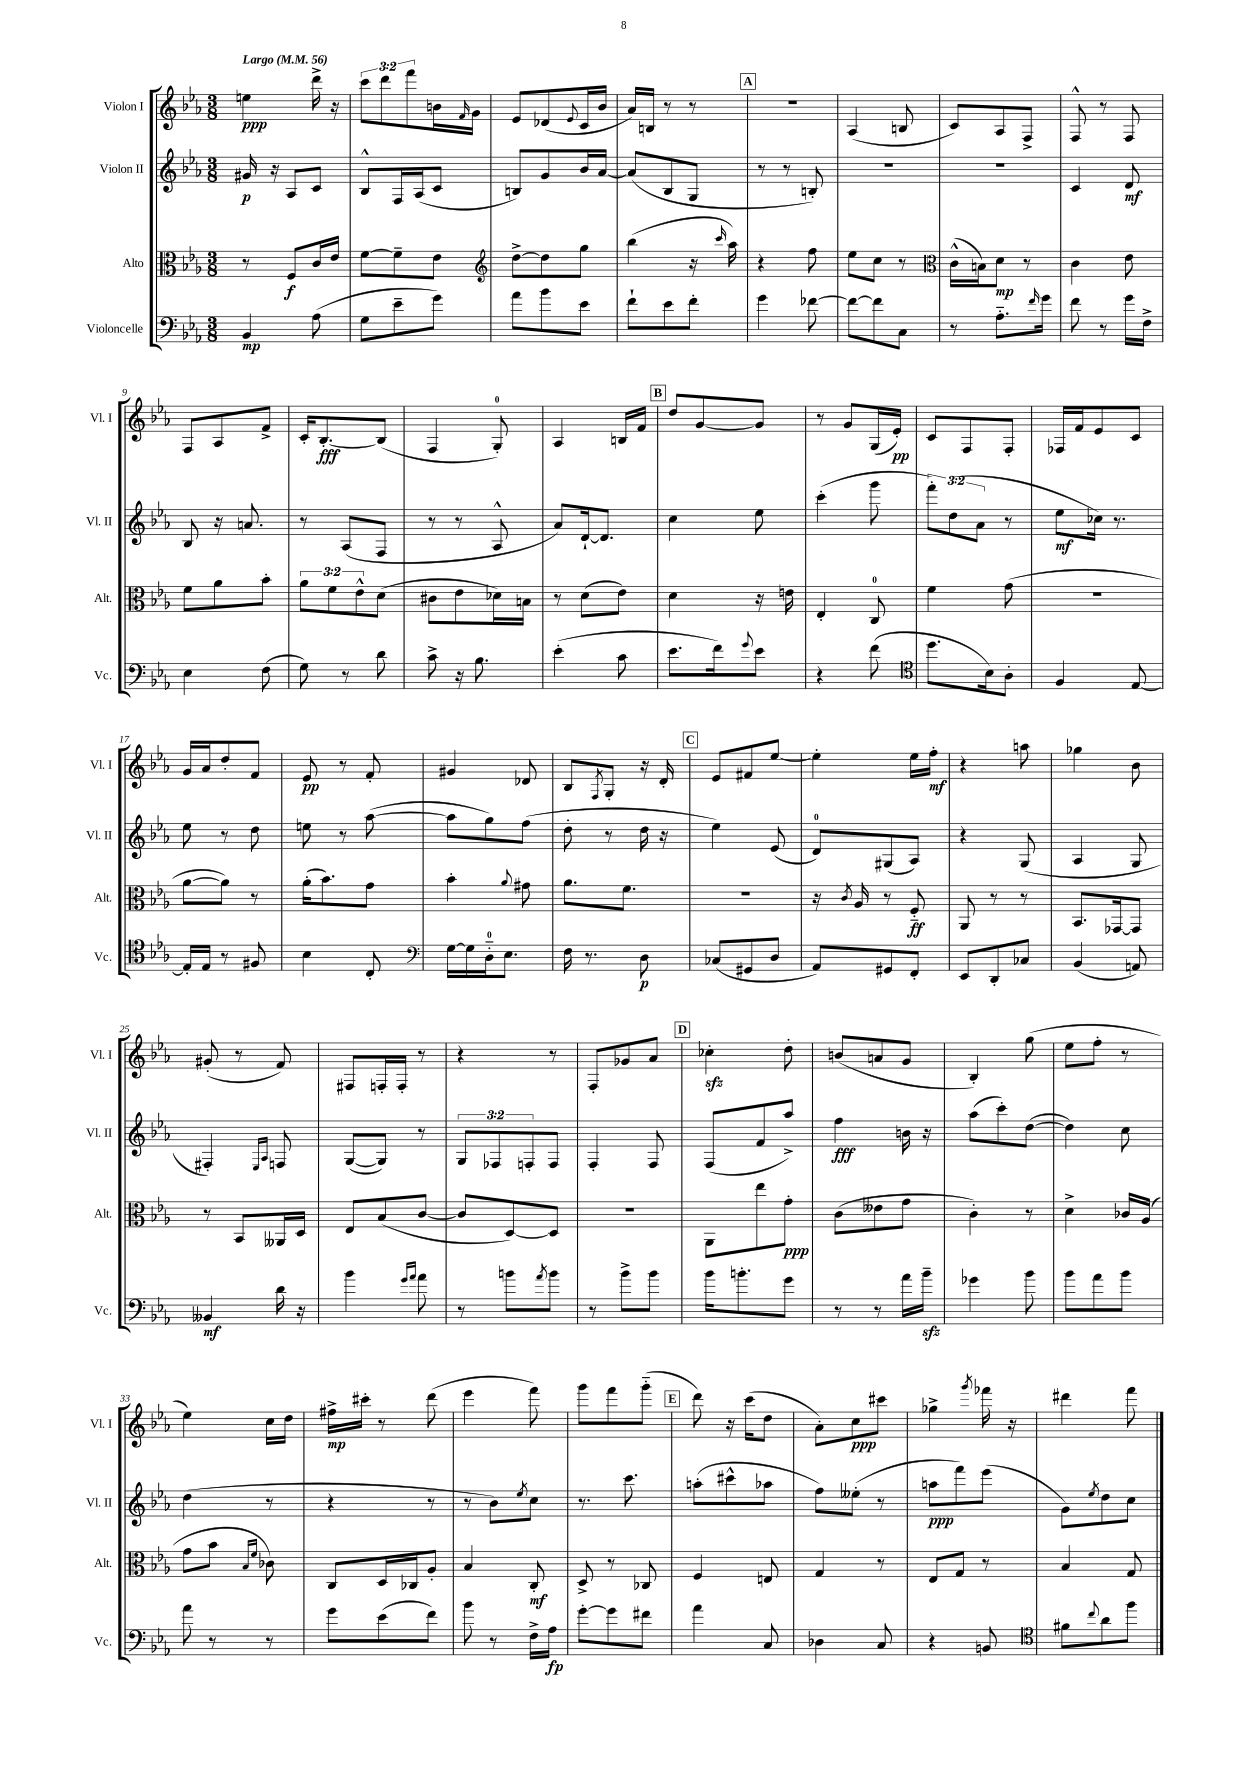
<<
\new StaffGroup <<
\new Staff = "s0" \with { instrumentName = "Violon I" shortInstrumentName = "Vl. I" } {
    \clef treble \key ees \major \numericTimeSignature \time 3/8 \override Staff.TupletNumber.text = #tuplet-number::calc-fraction-text \tempo "Largo" 4 = 56
    e''4\ppp d'''16-> r16 |
    \tuplet 3/2 { c'''8 d'''8 f'''8 } b'16 \grace { f'16 } g'16 |
    ees'8 des'8( \appoggiatura { ees'8 } c'16 bes'16 |
    aes'16) b16 r8 r8 |
    \mark \markup { \box "A" } r4. |
    aes4( b8 |
    c'8) aes8 f8-> |
    f8-^ r8 f8 |
    f8 aes8 f'8-> |
    c'16-. bes8.~-.\fff bes8( |
    f4 g8-0-.) |
    aes4 b16 f'16 |
    \mark \markup { \box "B" } d''8 g'8~ g'8 |
    r8 g'8 g16( ees'16-.\pp) |
    c'8 f8 f8-. |
    fes16 f'16 ees'8 c'8 |
    g'16 aes'16 d''8-. f'8 |
    ees'8\pp r8 f'8-. |
    gis'4 des'8 |
    bes8 \acciaccatura { f8 } g8-. r16 d'16-. |
    \mark \markup { \box "C" } ees'8 fis'8 ees''8~ |
    ees''4-. ees''16 f''16-.\mf |
    r4 a''8 |
    ges''4 bes'8 |
    gis'8-.( r8 f'8) |
    fis8 f16-. f16-. r8 |
    r4 r8 |
    f8-. ges'8 aes'8 |
    \mark \markup { \box "D" } ces''4-.\sfz d''8-. |
    b'8( a'8 g'8 |
    bes4-.) g''8( |
    ees''8 f''8-. r8 |
    ees''4) c''16 d''16 |
    fis''16->\mp cis'''16-. r8 d'''8( |
    ees'''4 f'''8) |
    g'''8 f'''8 g'''8-_( |
    \mark \markup { \box "E" } d'''8) r16 c'''16( d''8 |
    aes'8-.) c''8\ppp cis'''8 |
    ges''4-> \acciaccatura { g'''8 } fes'''16 r16 |
    dis'''4 f'''8 \bar "|." |
}
\new Staff = "s1" \with { instrumentName = "Violon II" shortInstrumentName = "Vl. II" } {
    \clef treble \key ees \major \numericTimeSignature \time 3/8 \override Staff.TupletNumber.text = #tuplet-number::calc-fraction-text
    gis'16\p r16 aes8 c'8 |
    bes8-^ f16 aes16( c'8 |
    b8) g'8 bes'16 aes'16~ |
    aes'8( bes8 g8 |
    \mark \markup { \box "A" } r8 r8 b8-.) |
    r4. |
    R4. |
    c'4 d'8\mf |
    bes8 r16 a'8. |
    r8 aes8( f8 |
    r8 r8 aes8-^ |
    aes'8) d'16~-! d'8. |
    \mark \markup { \box "B" } c''4 ees''8 |
    c'''4-.( g'''8 |
    \tuplet 3/2 { f'''8-.) d''8( aes'8 } r8 |
    ees''8\mf ces''16) r8. |
    ees''8 r8 d''8 |
    e''8 r8 aes''8~( |
    aes''8 g''8) f''8( |
    d''8-. r8 d''16 r16 |
    \mark \markup { \box "C" } ees''4) ees'8( |
    d'8-0) gis8( aes8) |
    r4 g8( |
    aes4 g8 |
    fis4-.) \grace { ees16 aes16 } f8 |
    g8~( g8) r8 |
    \tuplet 3/2 { g8 fes8 f8-. } f8 |
    f4-. f8 |
    \mark \markup { \box "D" } f8( f'8 aes''8->) |
    f''4\fff b'16 r16 |
    aes''8( c'''8-.) d''8~( |
    d''4) c''8 |
    d''4( r8 |
    r4 r8 |
    r8 bes'8) \acciaccatura { ees''8 } c''8 |
    r8. c'''8. |
    \mark \markup { \box "E" } a''8-.( cis'''8-^ aes''8 |
    f''8) eeses''8-.( r8 |
    a''8\ppp f'''8) ees'''8( |
    g'8) \acciaccatura { ees''8 } d''8 c''8 \bar "|." |
}
\new Staff = "s2" \with { instrumentName = "Alto" shortInstrumentName = "Alt." } {
    \clef alto \key ees \major \numericTimeSignature \time 3/8 \override Staff.TupletNumber.text = #tuplet-number::calc-fraction-text
    r8 f8\f c'16 ees'16 |
    f'8~ f'8-- ees'8 |
    \clef treble d''8~-> d''8 g''8 |
    bes''4( r16 \grace { c'''16 } aes''16) |
    \mark \markup { \box "A" } r4 f''8 |
    ees''8 c''8 r8 |
    \clef alto c'16-^( b16) d'8\mp r8 |
    c'4 ees'8 |
    f'8 aes'8 bes'8-. |
    \tuplet 3/2 { aes'8 f'8 ees'8-^ } d'8( |
    cis'8 ees'8 des'16) b16 |
    r8 d'8( ees'8) |
    \mark \markup { \box "B" } d'4 r16 e'16 |
    ees4-. c8-0 |
    f'4 g'8( |
    R4. |
    aes'8~ aes'8) r8 |
    aes'16-.( bes'8.) g'8 |
    bes'4-. \appoggiatura { aes'8 } gis'8 |
    aes'8. f'8. |
    \mark \markup { \box "C" } R4. |
    r16 \acciaccatura { c'8 } aes16 r8 f8-_\ff |
    aes,8 r8 r8 |
    bes,8. ges,16~ ges,8 |
    r8 bes,8 aeses,16 d16 |
    ees8 bes8( c'8~ |
    c'8 d8~) d8 |
    R4. |
    \mark \markup { \box "D" } aes,8 ees''8 g'8-.\ppp |
    c'8( eeses'8 g'8 |
    c'4-.) r8 |
    d'4-> ces'16 aes16( |
    g'8 bes'8 \grace { bes16 f'16 } ces'8) |
    c8 d16 ces16 aes8-. |
    bes4 c8-.\mf |
    d8-> r8 ces8 |
    \mark \markup { \box "E" } f4 e8 |
    g4 r8 |
    ees8 g8 r8 |
    bes4 g8 \bar "|." |
}
\new Staff = "s3" \with { instrumentName = "Violoncelle" shortInstrumentName = "Vc." } {
    \clef bass \key ees \major \numericTimeSignature \time 3/8
    bes,4\mp aes8( |
    g8 ees'8-- g'8) |
    aes'8 bes'8 ees'8 |
    f'8-! ees'8 f'8-. |
    \mark \markup { \box "A" } g'4 fes'8~ |
    fes'8~ fes'8 c8 |
    r8 aes8.-_ \grace { f'16 } g'16 |
    f'8 r8 g'16 f16-> |
    ees4 f8( |
    g8) r8 d'8 |
    c'8-> r16 bes8. |
    ees'4-.( c'8 |
    \mark \markup { \box "B" } ees'8. f'16) \appoggiatura { g'8 } ees'8 |
    r4 f'8( |
    \clef tenor d''8. bes16) aes8-. |
    f4 ees8~ |
    ees16-. ees16 r8 fis8 |
    bes4 c8-. |
    \clef bass g16~ g16 d16-0-_ ees8. |
    f16 r8. d8\p |
    \mark \markup { \box "C" } ces8( gis,8 d8 |
    aes,8) gis,8 f,8-. |
    ees,8 d,8-. ces8 |
    bes,4( a,8) |
    beses,4\mf d'16 r16 |
    bes'4 \grace { g'16 aes'16 } aes'8 |
    r8 b'8 \acciaccatura { aes'8 } b'8 |
    r8 bes'8-> bes'8 |
    \mark \markup { \box "D" } bes'16 b'8.-. g'8 |
    r8 r8 aes'16 bes'16--\sfz |
    ges'4 bes'8 |
    bes'8 aes'8 bes'8 |
    aes'8 r8 r8 |
    g'8 ees'8( f'8) |
    bes'8 r8 f16-> aes16\fp |
    g'8~-. g'8 fis'8 |
    \mark \markup { \box "E" } aes'4 c8 |
    des4 c8 |
    r4 b,8 |
    \clef tenor fis'8 \appoggiatura { c''8 } aes'8 f''8 \bar "|." |
}
>>
>>
